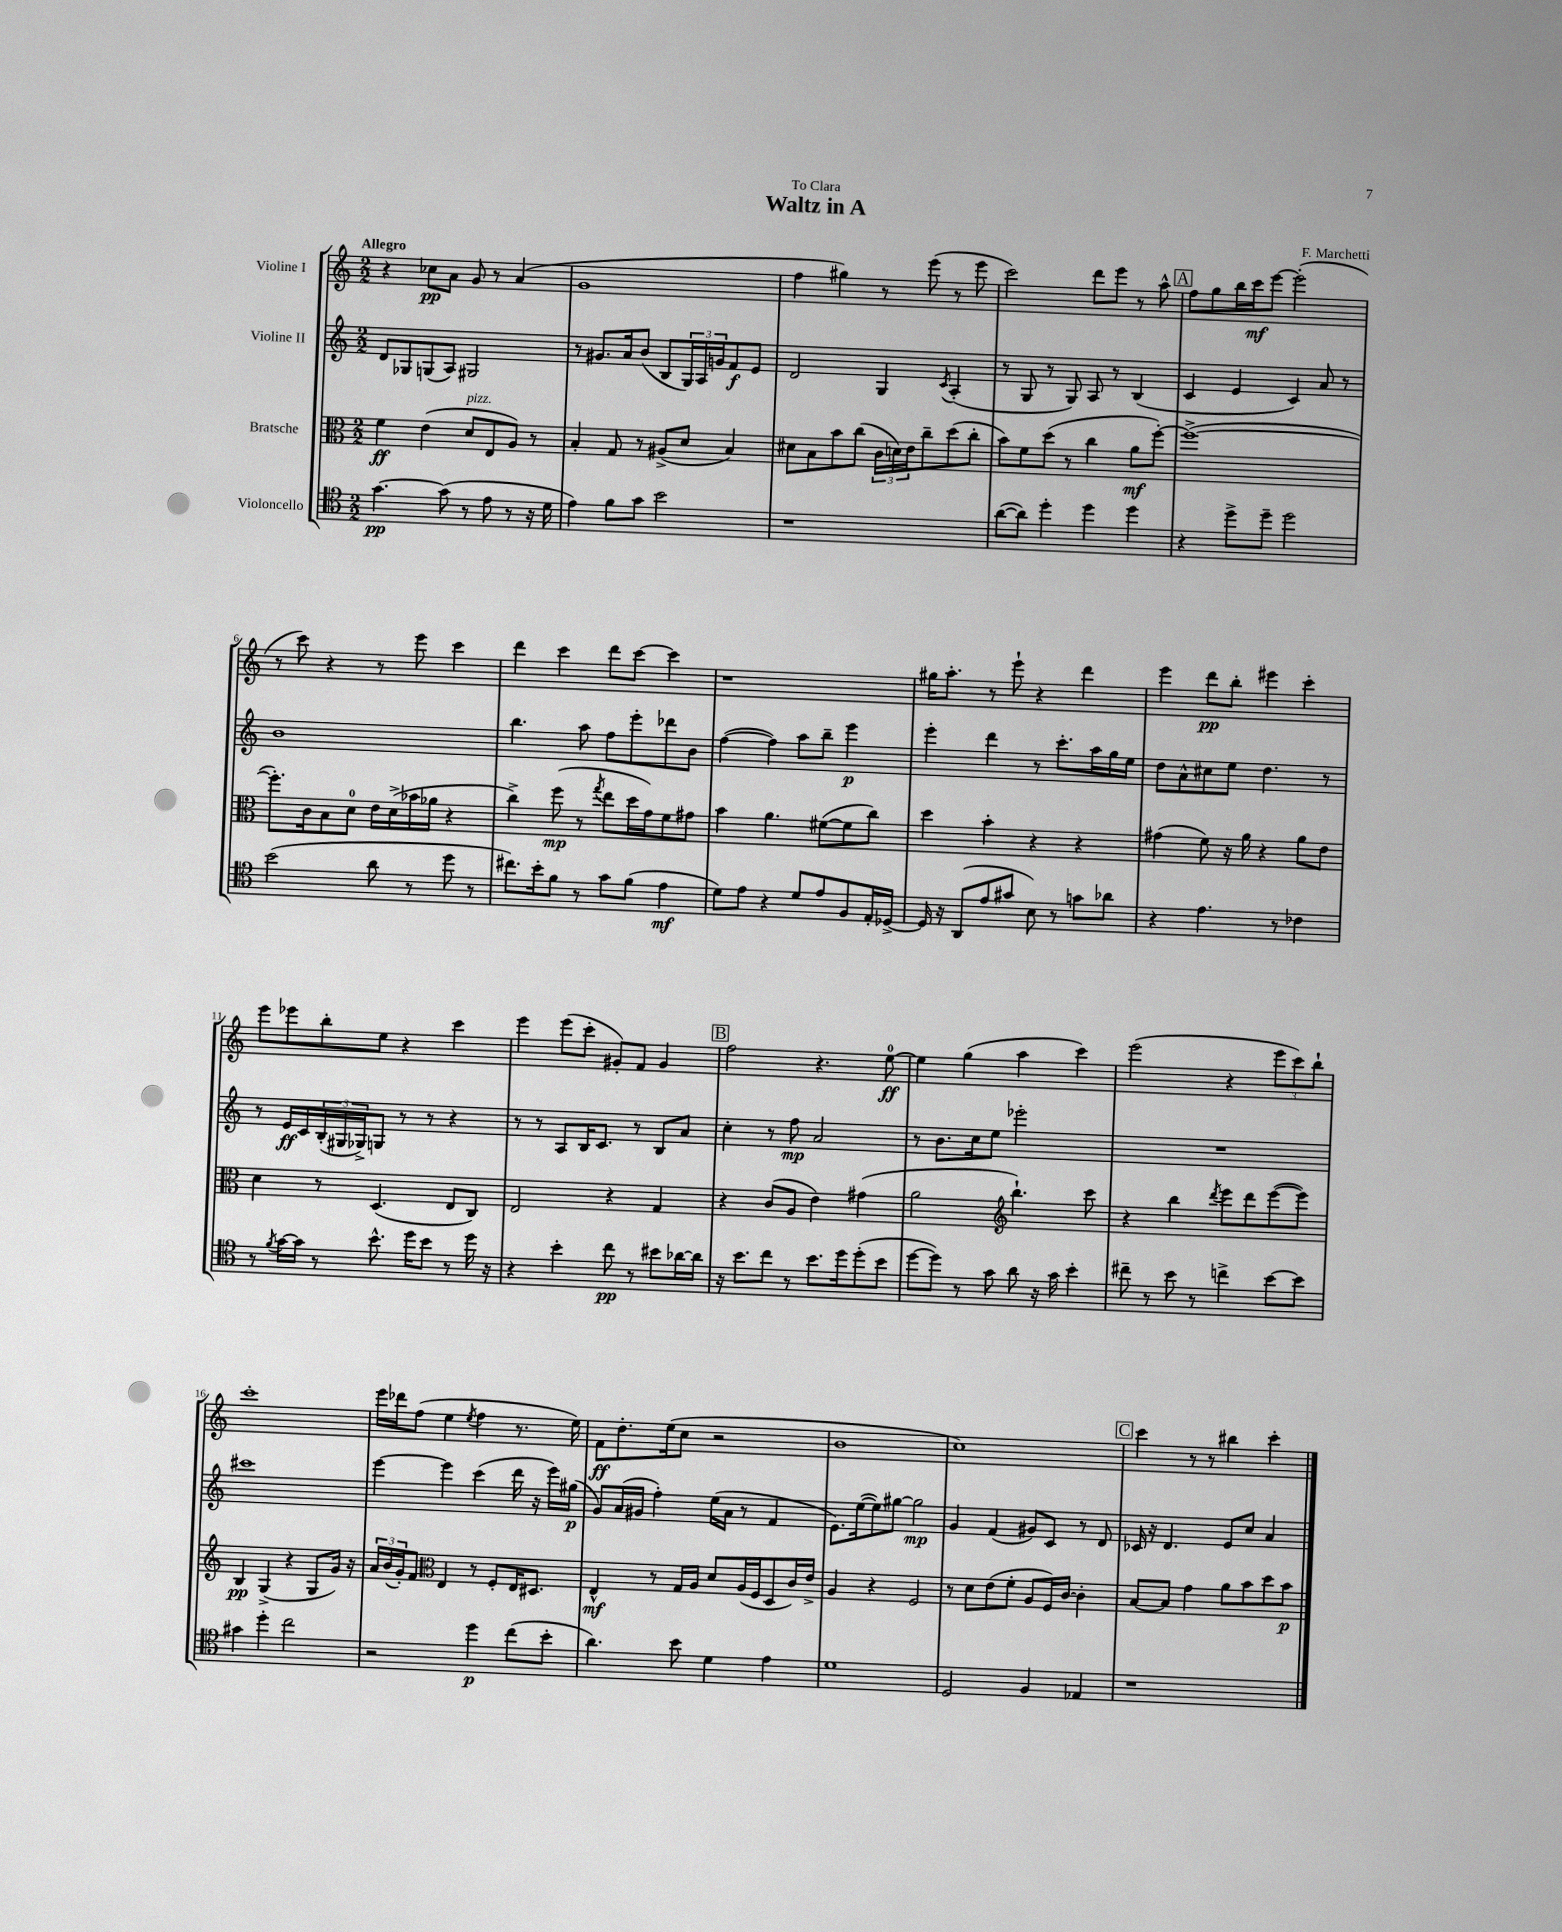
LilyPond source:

\header { title = "Waltz in A" composer = "F. Marchetti" dedication = "To Clara" }
<<
\new StaffGroup <<
\new Staff = "s0" \with { instrumentName = "Violine I" } {
    \clef treble \key c \major \numericTimeSignature \time 2/2 \tempo "Allegro"
    r4 ces''8\pp a'8 g'8 r8 a'4( |
    g'1 |
    f''4 gis''4) r8 e'''8( r8 e'''8 |
    c'''2) d'''8 e'''8 r8 a''8-^ |
    \mark \markup { \box "A" } f''8 g''8 b''16 c'''16\mf e'''8~ e'''2-.( |
    r8 c'''8) r4 r8 e'''8 c'''4 |
    d'''4 c'''4 d'''8 c'''8~ c'''4 |
    r1 |
    gis''16 a''8.-. r8 e'''8-! r4 d'''4 |
    e'''4 d'''8\pp b''8-. eis'''4 c'''4-. |
    e'''8 ees'''8 b''8-. e''8 r4 c'''4 |
    e'''4 e'''8( c'''8-. gis'8-.) f'8 gis'4 |
    \mark \markup { \box "B" } f''2 r4. e''8-0~\ff |
    e''4 g''4( a''4 c'''4) |
    e'''2( r4 \tuplet 3/2 { e'''8 c'''8) b''8-! } |
    c'''1-. |
    e'''16 des'''16 f''8( e''4 \acciaccatura { e''8 } f''4 r8. e''16) |
    f'8\ff d''8.-. e''16( c''8 r2 |
    b'1 |
    c''1) |
    \mark \markup { \box "C" } c'''4 r8 r8 bis''4 c'''4-. \bar "|." |
}
\new Staff = "s1" \with { instrumentName = "Violine II" } {
    \clef treble \key c \major \numericTimeSignature \time 2/2
    d'8 ges8 g8( a8) gis2 |
    r8 gis'8. a'16 b'8( b8 \tuplet 3/2 { g16) a16 g'16 } f'8\f e'8 |
    d'2 g4 \acciaccatura { c'8 } a4-.( |
    r8 g8 r8 g8) a8 r8 b4( |
    \mark \markup { \box "A" } c'4 e'4 c'4) a'8 r8 |
    b'1 |
    b''4. a''8 f''8 e'''8-. des'''8 b'8 |
    f''4~( f''4) a''8 b''8-- e'''4\p |
    e'''4-. d'''4 r8 c'''8.-. a''16 g''16 e''16 |
    d''8 a'8-^ cis''8 e''8 d''4. r8 |
    r8 e'16\ff c'16 \tuplet 3/2 { b16-.( gis16 ges16->) } g8 r8 r8 r4 |
    r8 r8 a8 b16 c'8. r8 b8 a'8 |
    \mark \markup { \box "B" } c''4-. r8 f''8\mp a'2 |
    r8 b'8. c''16 e''8 ees'''2-. |
    R1 |
    cis'''1 |
    e'''4~ e'''4 c'''4( d'''16 r16 e'''16) gis''16\p( |
    g'8) a'16( gis'16 f''4-.) e''16( a'16 r8 f'4 |
    e'8.) e''16~( e''8) gis''8~ gis''2\mp |
    g'4 f'4( gis'8) c'8 r8 d'8 |
    \mark \markup { \box "C" } ces'16 r16 d'4. e'8 c''8 a'4 \bar "|." |
}
\new Staff = "s2" \with { instrumentName = "Bratsche" } {
    \clef alto \key c \major \numericTimeSignature \time 2/2
    f'4\ff e'4( d'8^\markup { \italic "pizz." } e8 a8) r8 |
    b4-. g8 r8 ais8->( d'8 b4) |
    dis'8 b8 b'8 c''8( \tuplet 3/2 { c'16 d'16) e'16 } c''8-- d''8( c''8-. |
    b'8) f'8 d''8( r8 c''4 a'8\mf f''8~-.) |
    \mark \markup { \box "A" } f''1~->( |
    f''8.-.) c'16 b8 d'8-0 e'16 d'16->( bes'16 aes'16 r4 |
    c''4->) f''8\mp( r8 \acciaccatura { g''8 } e''8 d''16 g'16) f'8 gis'8 |
    b'4 a'4. fis'8~( fis'8 c''8) |
    d''4 b'4-. r4 r4 |
    gis'4( f'8) r16 a'16 r4 a'8 e'8 |
    d'4 r8 d4.( e8 c8) |
    e2 r4 g4 |
    \mark \markup { \box "B" } r4 c'8( a8 e'4) gis'4( |
    a'2 \clef treble b''4.-!) c'''8 |
    r4 b''4 \acciaccatura { d'''8 } e'''8 d'''8 e'''8~( e'''8) |
    b4\pp g4->( r4 g8 g'16) r16 |
    \tuplet 3/2 { a'16 b'16( g'16-.) } f'8 \clef alto e4 r8 f8-. e16 dis8. |
    e4-^\mf r8 g16 a16 d'8 a16( f16 d8 c'16) e'16-> |
    a4 r4 f2 |
    r8 d'8 e'8( f'8-. a8 f16) c'16~ c'4-. |
    \mark \markup { \box "C" } b8~ b8 g'4 a'8 b'8 d''8 b'8\p \bar "|." |
}
\new Staff = "s3" \with { instrumentName = "Violoncello" } {
    \clef tenor \key c \major \numericTimeSignature \time 2/2
    g'4.~\pp g'8( r8 e'8 r8 r16 d'16 |
    e'4) f'8 g'8 b'2 |
    r1 |
    a'8~( a'8) d''4-. d''4 d''4 |
    \mark \markup { \box "A" } r4 d''8-> d''8-- d''2 |
    b'2( a'8 r8 d''8 r8 |
    cis''8.) b'16-. f'8 r8 g'8 f'8( e'4\mf |
    d'8) e'8 r4 d'8 e'8 f8 e16-. des16~-> |
    des16 r16 a,8( e'8 gis'8 b8) r8 g'8 aes'8 |
    r4 e'4. r8 ces'4 |
    r8 \acciaccatura { f'8 } g'16~ g'16 r8 b'8.-^ d''16 b'8 r8 d''16 r16 |
    r4 b'4-. c''8\pp r8 bis'8 aes'16~ aes'16 |
    \mark \markup { \box "B" } r16 b'8. c''8 r8 b'8. d''16 d''8-.( b'8 |
    d''8~ d''8) r8 g'8 a'8 r16 g'16 b'4-. |
    cis''8-- r8 b'8 r8 c''4-> b'8~ b'8 |
    gis'4 d''4-. c''2 |
    r2 d''4\p c''8( b'8-. |
    a'4.) b'8 d'4 e'4 |
    d'1 |
    d2 f4 ees4 |
    \mark \markup { \box "C" } r1 \bar "|." |
}
>>
>>
